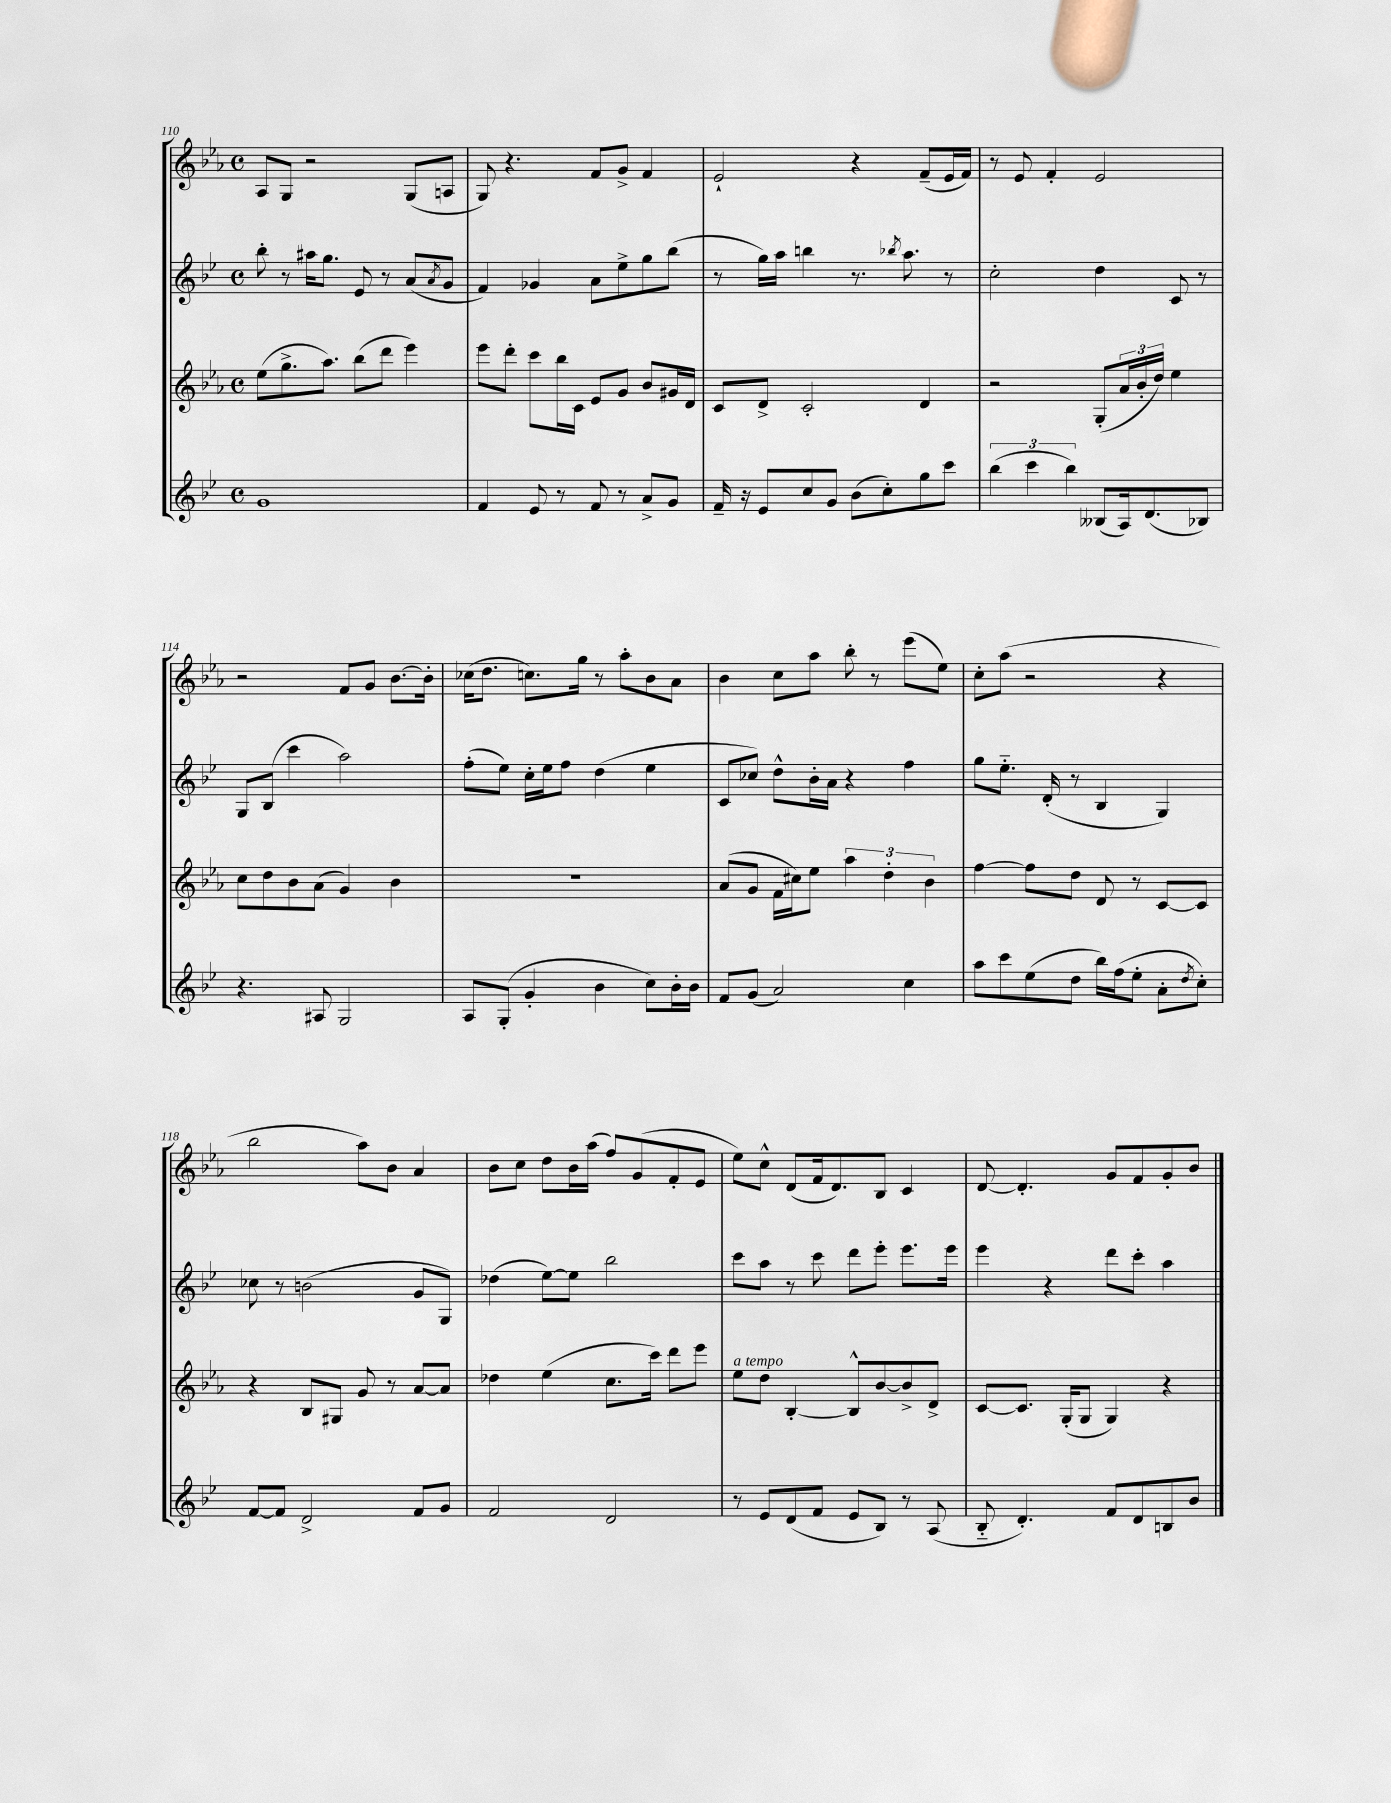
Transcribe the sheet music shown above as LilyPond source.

<<
\new StaffGroup <<
\new Staff = "s0" {
    \clef treble \key ees \major \defaultTimeSignature \time 4/4
    aes8 g8 r2 g8( a8 |
    g8) r4. f'8 g'8-> f'4 |
    ees'2-! r4 f'8--( ees'16 f'16) |
    r8 ees'8 f'4-. ees'2 |
    r2 f'8 g'8 bes'8.~ bes'16-. |
    ces''16( d''8. c''8.) g''16 r8 aes''8-. bes'8 aes'8 |
    bes'4 c''8 aes''8 bes''8-. r8 ees'''8( ees''8) |
    c''8-. aes''8( r2 r4 |
    bes''2 aes''8) bes'8 aes'4 |
    bes'8 c''8 d''8 bes'16 aes''16( f''8) g'8( f'8-. ees'8 |
    ees''8) c''8-^ d'8( f'16 d'8.) bes8 c'4 |
    d'8~ d'4.-. g'8 f'8 g'8-. bes'8 \bar "|." |
}
\new Staff = "s1" {
    \clef treble \key bes \major \defaultTimeSignature \time 4/4
    bes''8-. r8 ais''16 g''8. ees'8 r8 a'8( \acciaccatura { a'8 } g'8 |
    f'4) ges'4 a'8 ees''8-> g''8 bes''8( |
    r8 g''16) a''16 b''4 r8. \acciaccatura { bes''8 } a''8. r8 |
    c''2-. d''4 c'8 r8 |
    g8 bes8( c'''4 a''2) |
    f''8-.( ees''8) c''16-. ees''16 f''8 d''4( ees''4 |
    c'8 ces''8) d''8-^ bes'16-. a'16 r4 f''4 |
    g''8 ees''8.-_ d'16-.( r8 bes4 g4) |
    ces''8 r8 b'2( g'8 g8) |
    des''4( ees''8~) ees''8 bes''2 |
    c'''8 a''8 r8 c'''8 d'''8 ees'''8-. ees'''8. ees'''16 |
    ees'''4 r4 d'''8 c'''8-. a''4 \bar "|." |
}
\new Staff = "s2" {
    \clef treble \key ees \major \defaultTimeSignature \time 4/4
    ees''8( g''8.-> aes''8.) bes''8( d'''8 ees'''4) |
    ees'''8 d'''8-. c'''8 bes''16 c'16 ees'8 g'8 bes'8 gis'16 d'16 |
    c'8 d'8-> c'2-. d'4 |
    r2 g8-.( \tuplet 3/2 { aes'16 bes'16-. d''16) } ees''4 |
    c''8 d''8 bes'8 aes'8( g'4) bes'4 |
    R1 |
    aes'8( g'8 f'16 cis''16) ees''8 \tuplet 3/2 { aes''4 d''4-. bes'4 } |
    f''4~ f''8 d''8 d'8 r8 c'8~ c'8 |
    r4 bes8 gis8 g'8 r8 aes'8~ aes'8 |
    des''4 ees''4( c''8. c'''16) d'''8 ees'''8 |
    ees''8^\markup { \italic "a tempo" } d''8 bes4~-. bes8-^ bes'8~ bes'8-> d'8-> |
    c'8~ c'8. g16-.( g8 g4) r4 \bar "|." |
}
\new Staff = "s3" {
    \clef treble \key bes \major \defaultTimeSignature \time 4/4
    g'1 |
    f'4 ees'8 r8 f'8 r8 a'8-> g'8 |
    f'16-- r16 ees'8 c''8 g'8 bes'8( c''8-.) g''8 c'''8 |
    \tuplet 3/2 { bes''4( c'''4 bes''4) } beses8( a16) d'8.( bes8) |
    r4. ais8 g2 |
    a8 g8-.( g'4-. bes'4 c''8) bes'16-. bes'16 |
    f'8 g'8( a'2) c''4 |
    a''8 c'''8 ees''8( d''8 bes''16) f''16( ees''8-. a'8-. \acciaccatura { d''8 } c''8-.) |
    f'8~ f'8 d'2-> f'8 g'8 |
    f'2 d'2 |
    r8 ees'8 d'8( f'8 ees'8 bes8) r8 a8( |
    bes8-_ d'4.-.) f'8 d'8 b8 bes'8 \bar "|." |
}
>>
>>
\layout { \context { \Score currentBarNumber = #110 } }
